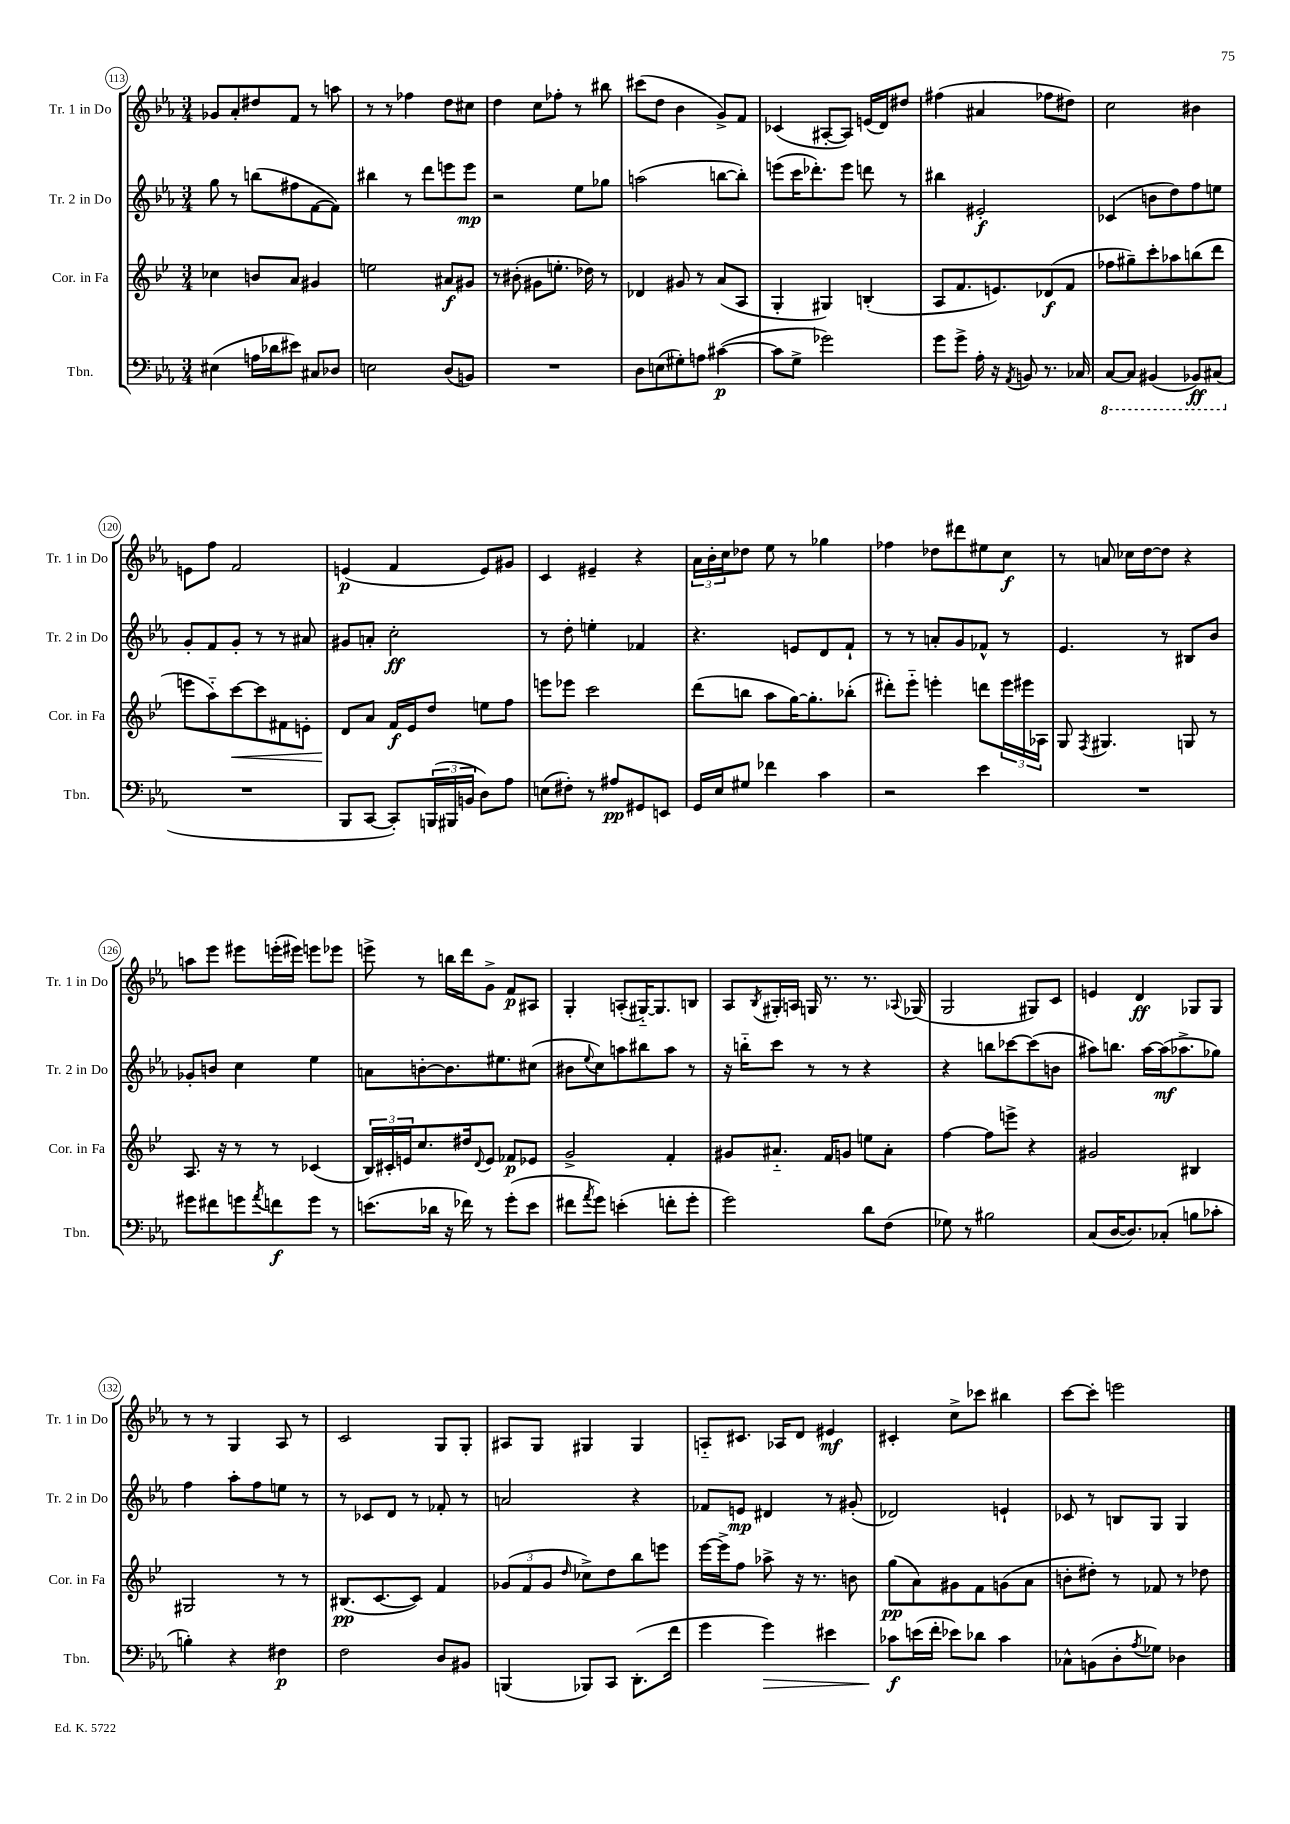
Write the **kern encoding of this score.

**kern	**kern	**kern	**kern
*staff4	*staff3	*staff2	*staff1
*clefF4	*clefG2	*clefG2	*clefG2
*k[b-e-a-]	*k[b-e-]	*k[b-e-a-]	*k[b-e-a-]
*M3/4	*M3/4	*M3/4	*M3/4
(4E#\	4cc-\	8gg\	8g-/L
.	.	8r	8a-'/
16A\LL	8b/L	(8bb\L	8dd#/
16d-\J	.	.	.
8e#\J)	8a/J	8ff#\	8f/J
8C#/L	4g#/	[8f\	8r
8D-/J	.	8f\]J)	8aa\
=	=	=	=
2E\	2ee\	4bb#\	8r
.	.	.	8r
.	.	8r	4ff-\
.	.	8ddd\L	.
(8D/L	8a#/L	8eee\	8dd\L
8BB/J)	8g#/J	8eee\J	8cc#\J
=	=	=	=
2.r	8r	2r	4dd\
.	(8b#'\	.	.
.	8g#\L	.	8cc\L
.	8.ee'\J	.	8ff-'\J
.	.	8ee-\L	8r
.	16dd-\)	.	.
.	8r	8gg-\J	8bb#\
=	=	=	=
8D\L	4d-/	(2aa\	(8ccc#\L
(8E\	.	.	8dd\J
8G#'\)	8g#/	.	4b-\
8A\J	8r	.	.
([4c#\	(8a/L	[8bb\L	8g^/L)
.	8A/J	8bb'\]J)	8f/J
=	=	=	=
8c#\]L	4G'/	(8eee\L	(4c-/
8G^\J	.	16ccc\K	.
.	.	8.ddd-'\)	.
2g-\)	4G#/)	.	[8A#'/L
.	.	8eee\J	8A#/]J)
.	(4B'/	8ddd\	(16e/LL
.	.	.	16d/J)
.	.	8r	8dd#/J
=	=	=	=
8g\L	8A/L	4bb#\	(4ff#\
8g^\J	8.f/	.	.
16A-'\	.	2e#'/	4a#/
16r	8.e/)	.	.
8qAA-/	.	.	.
8BB/	.	.	.
8.r	(8d-/	.	8ff-\L
.	8f/J	.	8dd#\J)
16C-/	.	.	.
=	=	=	=
[8CC/L	8ff-\L	(4c-/	2cc\
8CC/]J	8gg#~\)	.	.
(4BBB#/	8ccc'\	8b\L	.
.	8aa-\	8dd\)	.
8BBB-/L)	(8bb\	8ff\	4b#\
(8CC#/J	8ddd\J	8ee\J	.
=	=	=	=
2.r	8eee\L	8g'/L	8e\L
.	8aa'~\)	8f/	8ff\J
.	[8ccc\	8g'/J	2f/
.	8ccc\]	8r	.
.	8f#\	8r	.
.	8e'\J	8a#/	.
=	=	=	=
8BBB-/L	8d/L	8g#/L	(4e/
[8CC/J	8a/J	8a'/J	.
8CC'/]L)	16f/LL	2cc'\	4f/
.	16e-/J	.	.
(24BBB/L	8dd/J	.	.
24BBB#/	.	.	.
24BB/JJ	.	.	.
8D\L)	8ee\L	.	8e/L)
8A-\J	8ff\J	.	8g#/J
=	=	=	=
(8E\L	8eee\L	8r	4c/
8F#'\J)	8eee-\J	8dd'\	.
8r	2ccc\	4ee'\	4e#~/
8A#/L	.	.	.
8GG#/	.	4f-/	4r
8EE/J	.	.	.
=	=	=	=
16GG/LL	(8ddd\L	4.r	24a-\LL
.	.	.	24b-'\
16E-/J	.	.	.
.	.	.	24cc\J
8G#/J	8bb\J	.	8dd-\J
4f-\	8aa\L	.	8ee-\
.	[16gg\K)	8e/L	8r
.	8.gg'\]	.	.
4c\	.	8d/	4gg-\
.	(8bb-'\J	8f`/J	.
=	=	=	=
2r	8ddd#'\L)	8r	4ff-\
.	8eee-'~\J	8r	.
.	4eee'\	8a'/L	8dd-\L
.	.	8g/	8ddd#\
4e-\	8ddd\L	8f-^^/J	8ee#\
.	24eee\L	8r	8cc\J
.	24eee#\	.	.
.	24A-\JJ	.	.
=	=	=	=
2.r	8G/	4.e-/	8r
.	8qF/	.	.
.	4.G#/	.	8a/
.	.	.	16cc-\LL
.	.	.	[16dd\J
.	.	8r	8dd\]J
.	8G/	8B#/L	4r
.	8r	8b-/J	.
=	=	=	=
8g#\L	8.A/	8g-'/L	8aa\L
8f#\	.	8b/J	8eee-\J
.	16r	.	.
8g\	8r	4cc\	8eee#\L
8qa-/	.	.	.
8f\	8r	.	(16eee'\L
.	.	.	16eee#\JJ)
8g\J	(4c-/	4ee-\	8eee\L
8r	.	.	8eee-\J
=	=	=	=
(8.e\L	24B-/LL)	8a\L	8eee^\
.	24c#'/	.	.
.	24e/J	.	.
.	8.cc/	[8b'\	8r
16d-\Jk	.	.	.
16r	.	8.b\]	16bb\LL
16f-\)	16dd#/k	.	16ddd\J
.	8qqd/	.	.
8r	8e/J	.	8g^\J
.	.	8.ee#\	.
(8g'\L	8f-/L	.	8f/L
8e\J	8e-/J	(8cc#\J	8A#/J
=	=	=	=
8f#\L	2g^/	8b#\L	4G'/
8qa-/	.	8qqee-/	.
8g\J)	.	8cc\)	.
(4e'\	.	8aa\	(8A'/L
.	.	8bb#\	[16G#'~/K)
.	.	.	8.G#/]
8f'\L	4f'/	8aa\J	.
8g'\J	.	8r	8B/J
=	=	=	=
2g\)	8g#/L	16r	8A-/L
.	.	16bb'~\LK	.
.	.	.	8qB-/
.	8.a#'~/J	8ccc\J	16G#'/L
.	.	.	16A/JJ
.	.	8r	16G/
.	16f/LK	.	8.r
.	8g/J	8r	.
8d\L	8ee\L	4r	8.r
(8F\J	8a#'\J	.	.
.	.	.	8qqA-/
.	.	.	(16G-/
=	=	=	=
8G-\)	[4ff\	4r	2G/
8r	.	.	.
2B#\	8ff\]L	8bb\L	.
.	8eee^\J	[8ccc-\	.
.	4r	(8ccc-\]	8G#/L)
.	.	8b\J	8c/J
=	=	=	=
(8C/L	2g#/	8aa#\L)	4e/
[16D/K	.	8.bb\J	.
8.D/])	.	.	.
.	.	.	4d/
.	.	[16aa#\LL	.
(8C-'/J	.	(16aa#\]J	.
.	.	8.aa-^\	.
8B\L	4B#/	.	8G-/L
8c-'\J	.	8gg-\J)	8G-/J
=	=	=	=
4B'\)	2G#/	4ff\	8r
.	.	.	8r
4r	.	8aa-'\L	4G/
.	.	8ff\	.
4F#\	8r	8ee\J	8A-/
.	8r	8r	8r
=	=	=	=
2F\	(8.B#/L	8r	2c/
.	.	8c-/L	.
.	[8.c/	.	.
.	.	8d/J	.
.	8c/]J)	8r	.
8D/L	4f/	8f-'/	8G/L
8BB#/J	.	8r	8G'/J
=	=	=	=
(4BBB/	(12g-/L	2a/	8A#/L
.	12f/	.	.
.	.	.	8G/J
.	12g-/J	.	.
.	16qqdd/	.	.
8BBB-/L)	8cc-^\L)	.	4G#/
8CC/J	8dd\	.	.
(8.DD'\L	8bb-\	4r	4G#/
.	8eee\J	.	.
16f\Jk	.	.	.
=	=	=	=
4g\	[16eee-\LL	8f-/L	8A'~/L
.	16eee-^\]J	.	.
.	8ff\J	8e/J	8.c#/J
4g\)	8aa-^\	4d#/	.
.	.	.	16A-/LK
.	16r	.	8d/J
.	8.r	.	.
4e#\	.	8r	4e#/
.	8b\	(8g#'/	.
=	=	=	=
8c-\L	(8gg\L	2d-/)	4c#'/
(16e\L	8a\)	.	.
16f'\JJ	.	.	.
8e-\L)	8g#\	.	8cc^\L
8d-\J	8f\	.	8ccc-\J
4c-\	(8g\	4e`/	4bb#\
.	8a\J	.	.
=	=	=	=
8C-^^\L	8b'\L	8c-/	[8ccc\L
(8BB\	8dd#'\J)	8r	8ccc'\]J
8D'\	8r	8B/L	2eee\
8qA-/	.	.	.
8G-\J)	8f-/	8G/J	.
4D-\	8r	4G/	.
.	8dd-\	.	.
==	==	==	==
*-	*-	*-	*-
